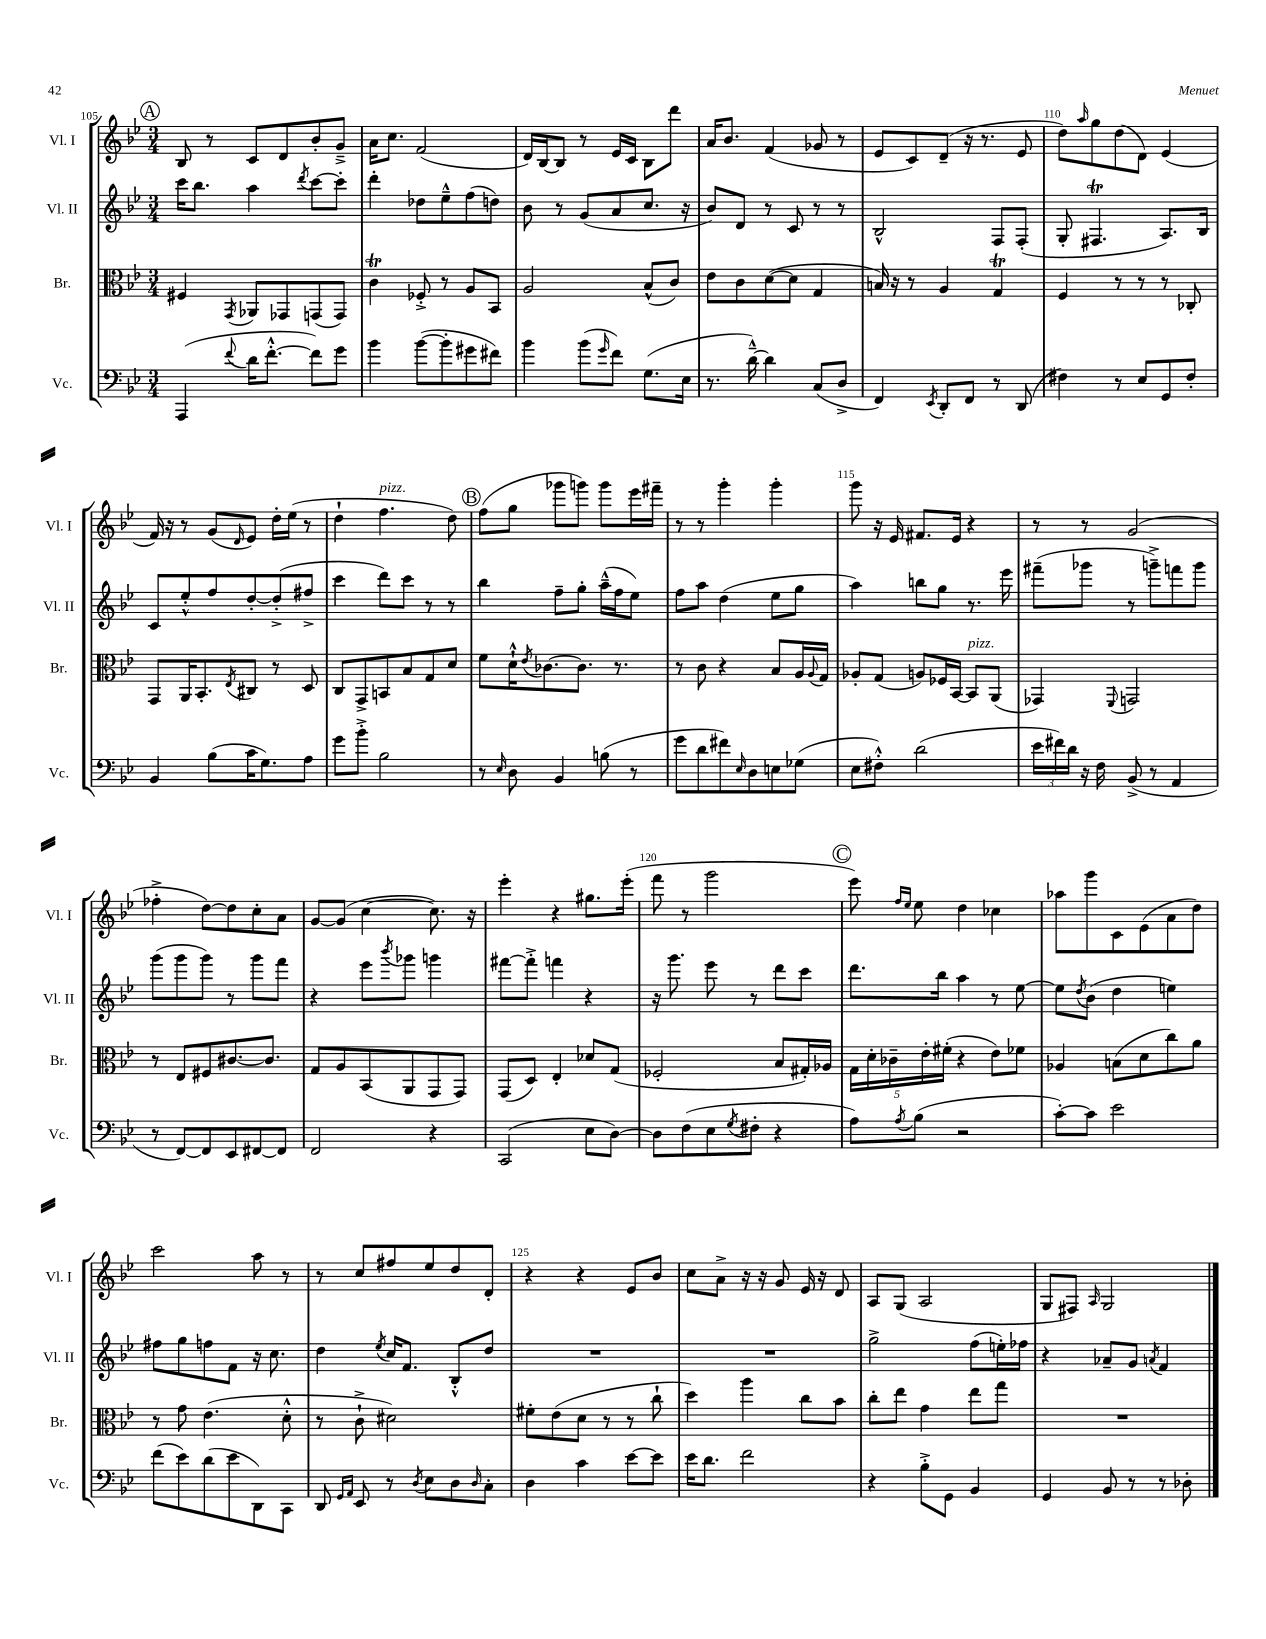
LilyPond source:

<<
\new StaffGroup <<
\new Staff = "s0" \with { instrumentName = "Vl. I" shortInstrumentName = "Vl. I" } {
    \clef treble \key bes \major \numericTimeSignature \time 3/4
    \mark \markup { \circle "A" } bes8 r8 c'8 d'8 bes'8-. g'8---> |
    a'16 c''8. f'2( |
    d'16) bes16~ bes8 r8 ees'16 c'16 bes8 d'''8 |
    a'16 bes'8. f'4( ges'8 r8 |
    ees'8 c'8) d'8--( r16 r8. ees'8 |
    d''8) \grace { a''16 } g''8 d''8( d'8) ees'4( |
    f'16) r16 r8 g'8( \grace { d'16 } ees'8) d''16-. ees''16( r8 |
    d''4-! f''4.^\markup { \italic "pizz." } d''8) |
    \mark \markup { \circle "B" } f''8( g''8 ges'''8 g'''8) g'''8 ees'''16 fis'''16-- |
    r8 r8 g'''4-. g'''4-. |
    g'''8 r16 ees'16 fis'8. ees'16 r4 |
    r8 r8 g'2( |
    fes''4-.-> d''8~) d''8 c''8-. a'8 |
    g'8~ g'8( c''4~ c''8.) r16 |
    ees'''4-. r4 gis''8. ees'''16-.( |
    f'''8 r8 g'''2 |
    \mark \markup { \circle "C" } ees'''8) \grace { f''16 ees''16 } ees''8 d''4 ces''4 |
    aes''8 g'''8 c'8 ees'8( a'8 d''8) |
    c'''2 a''8 r8 |
    r8 c''8 fis''8 ees''8 d''8 d'8-. |
    r4 r4 ees'8 bes'8 |
    c''8 a'8-> r16 r16 g'8 ees'16 r16 d'8 |
    a8 g8( a2 |
    g8 fis8) \grace { a16 } g2 \bar "|." |
}
\new Staff = "s1" \with { instrumentName = "Vl. II" shortInstrumentName = "Vl. II" } {
    \clef treble \key bes \major \numericTimeSignature \time 3/4
    \mark \markup { \circle "A" } c'''16 bes''8. a''4 \acciaccatura { d'''8 } c'''8~ c'''8-. |
    d'''4-. des''8 ees''8---^ f''8( d''8) |
    bes'8 r8 g'8( a'8 c''8. r16 |
    bes'8) d'8 r8 c'8 r8 r8 |
    bes2-^ f8 f8-.( |
    g8-. fis4.\trill a8.) bes16 |
    c'8 ees''8-.-^ f''8 d''8~-. d''8-.->( fis''8-> |
    c'''4 d'''8) c'''8 r8 r8 |
    \mark \markup { \circle "B" } bes''4 f''8-- g''8-. a''16---^( f''16 ees''8) |
    f''8 a''8 d''4( ees''8 g''8 |
    a''4) b''8 g''8 r8. ees'''16 |
    fis'''8--( ges'''8 r8 g'''8--->) f'''8 g'''8 |
    g'''8( g'''8 g'''8) r8 g'''8 f'''8 |
    r4 ees'''8 \acciaccatura { bes'''8 } ges'''8 g'''4 |
    fis'''8~ fis'''8-.-> f'''4 r4 |
    r16 g'''8. ees'''8 r8 d'''8 c'''8 |
    \mark \markup { \circle "C" } d'''8. bes''16 a''4 r8 ees''8~ |
    ees''8 \acciaccatura { d''8 } bes'8( d''4 e''4) |
    fis''8 g''8 f''8 f'8 r16 c''8. |
    d''4 \acciaccatura { ees''8 } c''16 f'8. bes8-.-^ d''8 |
    R2. |
    R2. |
    g''2-> f''8( e''16-.) fes''16 |
    r4 aes'8-- g'8 \acciaccatura { a'8 } f'4 \bar "|." |
}
\new Staff = "s2" \with { instrumentName = "Br." shortInstrumentName = "Br." } {
    \clef alto \key bes \major \numericTimeSignature \time 3/4
    \mark \markup { \circle "A" } fis4 \acciaccatura { g,8 } aes,8 ges,8 g,8( g,8) |
    c'4\trill fes8-.-> r8 a8 bes,8 |
    a2 bes8-^( c'8) |
    ees'8 c'8 d'8~( d'8 g4 |
    b16) r16 r8 a4 g4\trill |
    f4 r8 r8 r8 ces8-. |
    g,8 a,16 bes,8.-. \acciaccatura { ees8 } cis8 r8 d8 |
    c8 g,8-> b,8 bes8 g8 d'8 |
    \mark \markup { \circle "B" } f'8 d'16-!-^ \acciaccatura { ees'8 } ces'8.~ ces'8. r8. |
    r8 c'8 r4 bes8 a16 \appoggiatura { a8 } g16 |
    aes8-. g8( a8) fes16 bes,16~ bes,8^\markup { \italic "pizz." } a,8( |
    ges,4) \appoggiatura { f,8 } g,2 |
    r8 ees8 fis8 cis'8.~ cis'8. |
    g8 a8 bes,8( a,8 g,8 g,8) |
    g,8( d8) ees4-. des'8 g8( |
    fes2-. bes8 gis16-.) aes16 |
    \mark \markup { \circle "C" } \tuplet 5/4 { g16 d'16-. ces'16-- ees'16-. fis'16-.( } r4 ees'8) fes'8 |
    aes4 b8( d'8 c''8) a'8 |
    r8 g'8 ees'4.( d'8-.-^ |
    r8 c'8-!-> dis'2) |
    fis'8-. ees'8( d'8 r8 r8 c''8-! |
    d''4) a''4 c''8 bes'8 |
    c''8-. ees''8 g'4 ees''8 g''8 |
    R2. \bar "|." |
}
\new Staff = "s3" \with { instrumentName = "Vc." shortInstrumentName = "Vc." } {
    \clef bass \key bes \major \numericTimeSignature \time 3/4
    \mark \markup { \circle "A" } a,,4( \appoggiatura { f'8 } d'16 f'8.~-.-^ f'8) g'8 |
    bes'4 bes'8~( bes'8-. gis'8 fis'8) |
    bes'4 bes'8( \grace { g'16 } f'8) g8.( ees16 |
    r8. d'16~---^) d'4 c8( d8-> |
    f,4) \acciaccatura { ees,8 } d,8-. f,8 r8 d,8( |
    fis4) r8 ees8 g,8 fis8-. |
    bes,4 bes8( c'16 g8.) a8 |
    g'8 bes'8-.-> bes2 |
    \mark \markup { \circle "B" } r8 \grace { ees16 } d8 bes,4 b8( r8 |
    g'8 d'8 fis'8) \grace { ees16 } d8 e8 ges8( |
    ees8 fis8-.-^) d'2( |
    \tuplet 3/2 { ees'16 fis'16) d'16 } r16 f16 bes,8->( r8 a,4 |
    r8 f,8~) f,8 ees,8 fis,8~ fis,8 |
    f,2 r4 |
    c,2( ees8 d8~) |
    d8 f8( ees8 \acciaccatura { g8 } fis8-. r4 |
    \mark \markup { \circle "C" } a8) \acciaccatura { a8 } bes8( r2 |
    c'8~-.) c'8 ees'2 |
    f'8( ees'8) d'8( ees'8 d,8) c,8 |
    d,8 \grace { g,16 a,16 } ees,8 r8 \acciaccatura { d8 } ees8 d8 \grace { d16 } c8-. |
    d4 c'4 ees'8~ ees'8 |
    ees'16 d'8. f'2 |
    r4 bes8-.-> g,8 bes,4 |
    g,4 bes,8 r8 r8 des8-. \bar "|." |
}
>>
>>
\layout { \context { \Score currentBarNumber = #105 \override BarNumber.break-visibility = ##(#f #t #t) barNumberVisibility = #(every-nth-bar-number-visible 5) } }
